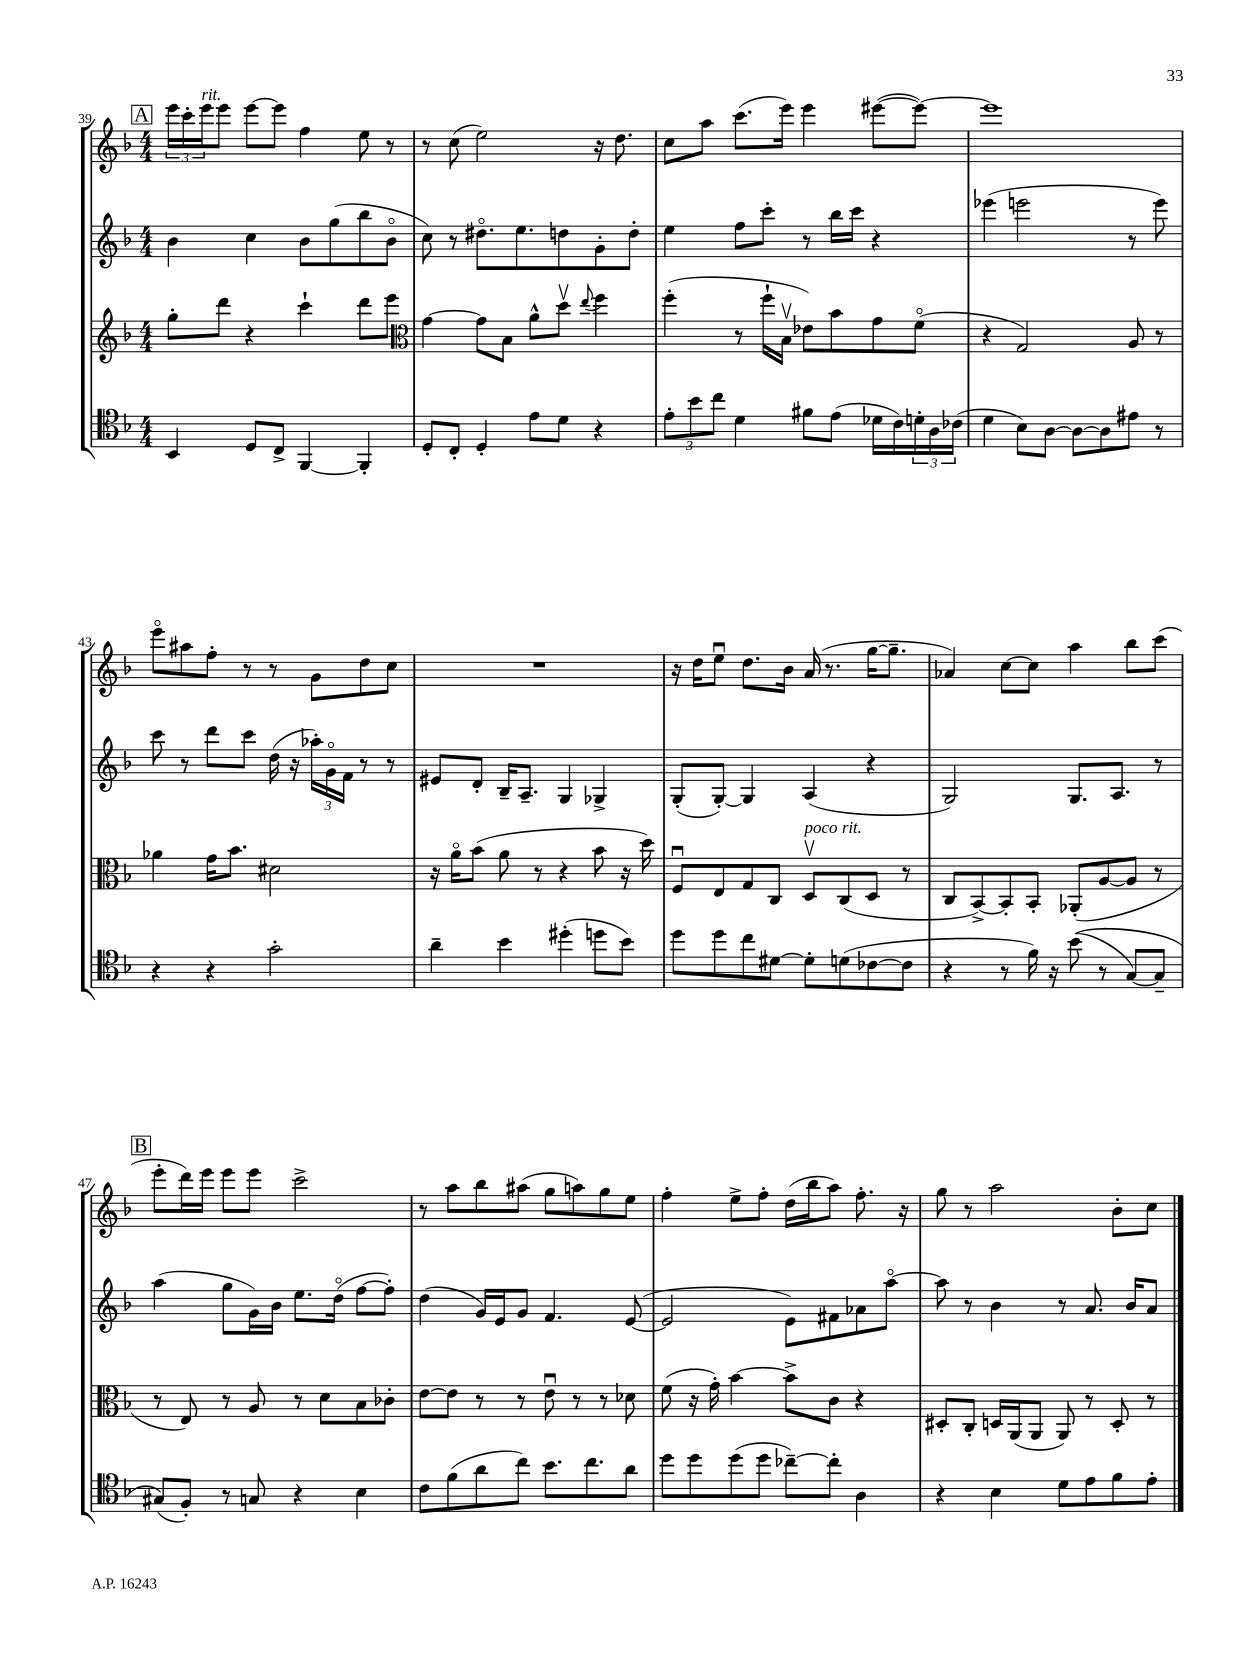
<<
\new StaffGroup <<
\new Staff = "s0" {
    \clef treble \key f \major \numericTimeSignature \time 4/4
    \mark \markup { \box "A" } \tuplet 3/2 { e'''16 c'''16-. e'''16^\markup { \italic "rit." } } e'''8 e'''8~ e'''8 f''4 e''8 r8 |
    r8 c''8( e''2) r16 d''8. |
    c''8 a''8 c'''8.( e'''16) e'''4 eis'''8~( eis'''8~) |
    eis'''1 |
    e'''8\flageolet ais''8 f''8-. r8 r8 g'8 d''8 c''8 |
    R1 |
    r16 d''16 e''8\downbow d''8. bes'16 a'16( r8. g''16~ g''8.-- |
    aes'4) c''8~ c''8 a''4 bes''8 c'''8( |
    \mark \markup { \box "B" } e'''8-. d'''16) e'''16 e'''8 e'''8 c'''2-> |
    r8 a''8 bes''8 ais''8( g''8 a''8) g''8 e''8 |
    f''4-. e''8-> f''8-. d''16( bes''16 a''8) f''8.-. r16 |
    g''8 r8 a''2 bes'8-. c''8 \bar "|." |
}
\new Staff = "s1" {
    \clef treble \key f \major \numericTimeSignature \time 4/4
    \mark \markup { \box "A" } bes'4 c''4 bes'8 g''8( bes''8 bes'8\flageolet |
    c''8) r8 dis''8.\flageolet e''8. d''8 g'8-. d''8-. |
    e''4 f''8 c'''8-. r8 bes''16 c'''16 r4 |
    ees'''4( e'''2 r8 e'''8) |
    c'''8 r8 d'''8 c'''8 d''16( r16 \tuplet 3/2 { aes''16-.) g'16\flageolet f'16 } r8 r8 |
    eis'8 d'8-. bes16-- a8.-- g4 ges4-> |
    g8-.( g8~-.) g4 a4( r4 |
    g2) g8. a8. r8 |
    \mark \markup { \box "B" } a''4( g''8 g'16) bes'16 e''8. d''16\flageolet( f''8~ f''8-.) |
    d''4( g'16) e'16 g'8 f'4. e'8~( |
    e'2 e'8) fis'8 aes'8 a''8~\flageolet |
    a''8 r8 bes'4 r8 a'8. bes'16 a'8 \bar "|." |
}
\new Staff = "s2" {
    \clef treble \key f \major \numericTimeSignature \time 4/4
    \mark \markup { \box "A" } g''8-. d'''8 r4 c'''4-! d'''8 e'''8 |
    \clef alto g'4~ g'8 bes8 a'8-^ d''8\upbow \appoggiatura { e''8 } f''4 |
    f''4-.( r8 f''16-! bes16\upbow ees'8) bes'8 g'8 f'8\flageolet( |
    r4 g2) a8 r8 |
    aes'4 g'16 bes'8. dis'2 |
    r16 a'16\flageolet bes'8( a'8 r8 r4 bes'8 r16 d''16) |
    f8\downbow e8 g8 c8 d8\upbow^\markup { \italic "poco rit." } c8( d8 r8 |
    c8 bes,8~->) bes,8-. bes,8-. aes,8-.( a8~ a8 r8 |
    \mark \markup { \box "B" } r8 e8) r8 a8 r8 d'8 bes8 ces'8-. |
    e'8~ e'8 r8 r8 e'8\downbow r8 r8 des'8 |
    f'8( r16 g'16-.) bes'4~ bes'8-> c'8 r4 |
    dis8-. c8-. d16 a,16( a,8 a,8) r8 d8-. r8 \bar "|." |
}
\new Staff = "s3" {
    \clef tenor \key f \major \numericTimeSignature \time 4/4
    \mark \markup { \box "A" } bes,4 d8 c8-> f,4~ f,4-. |
    d8-. c8-. d4-. e'8 d'8 r4 |
    \tuplet 3/2 { e'8-. bes'8 c''8 } d'4 fis'8 e'8( des'16 c'16) \tuplet 3/2 { d'16-. a16 ces'16( } |
    d'4 bes8) a8~ a8~ a8 eis'8 r8 |
    r4 r4 g'2-. |
    a'4-- bes'4 dis''4-.( d''8 bes'8) |
    d''8 d''8 c''8 dis'8~ dis'8-. d'8( ces'8~ ces'8 |
    r4 r8 f'16) r16 bes'8(\( r8 g8~) g8-- |
    \mark \markup { \box "B" } gis8(\) f8-.) r8 g8 r4 bes4 |
    c'8 f'8( a'8 c''8) bes'8. c''8. a'8 |
    d''8 d''8 d''8( d''8 ces''8~--) ces''8-. a4 |
    r4 bes4 d'8 e'8 f'8 e'8-. \bar "|." |
}
>>
>>
\layout { \context { \Score currentBarNumber = #39 } }
